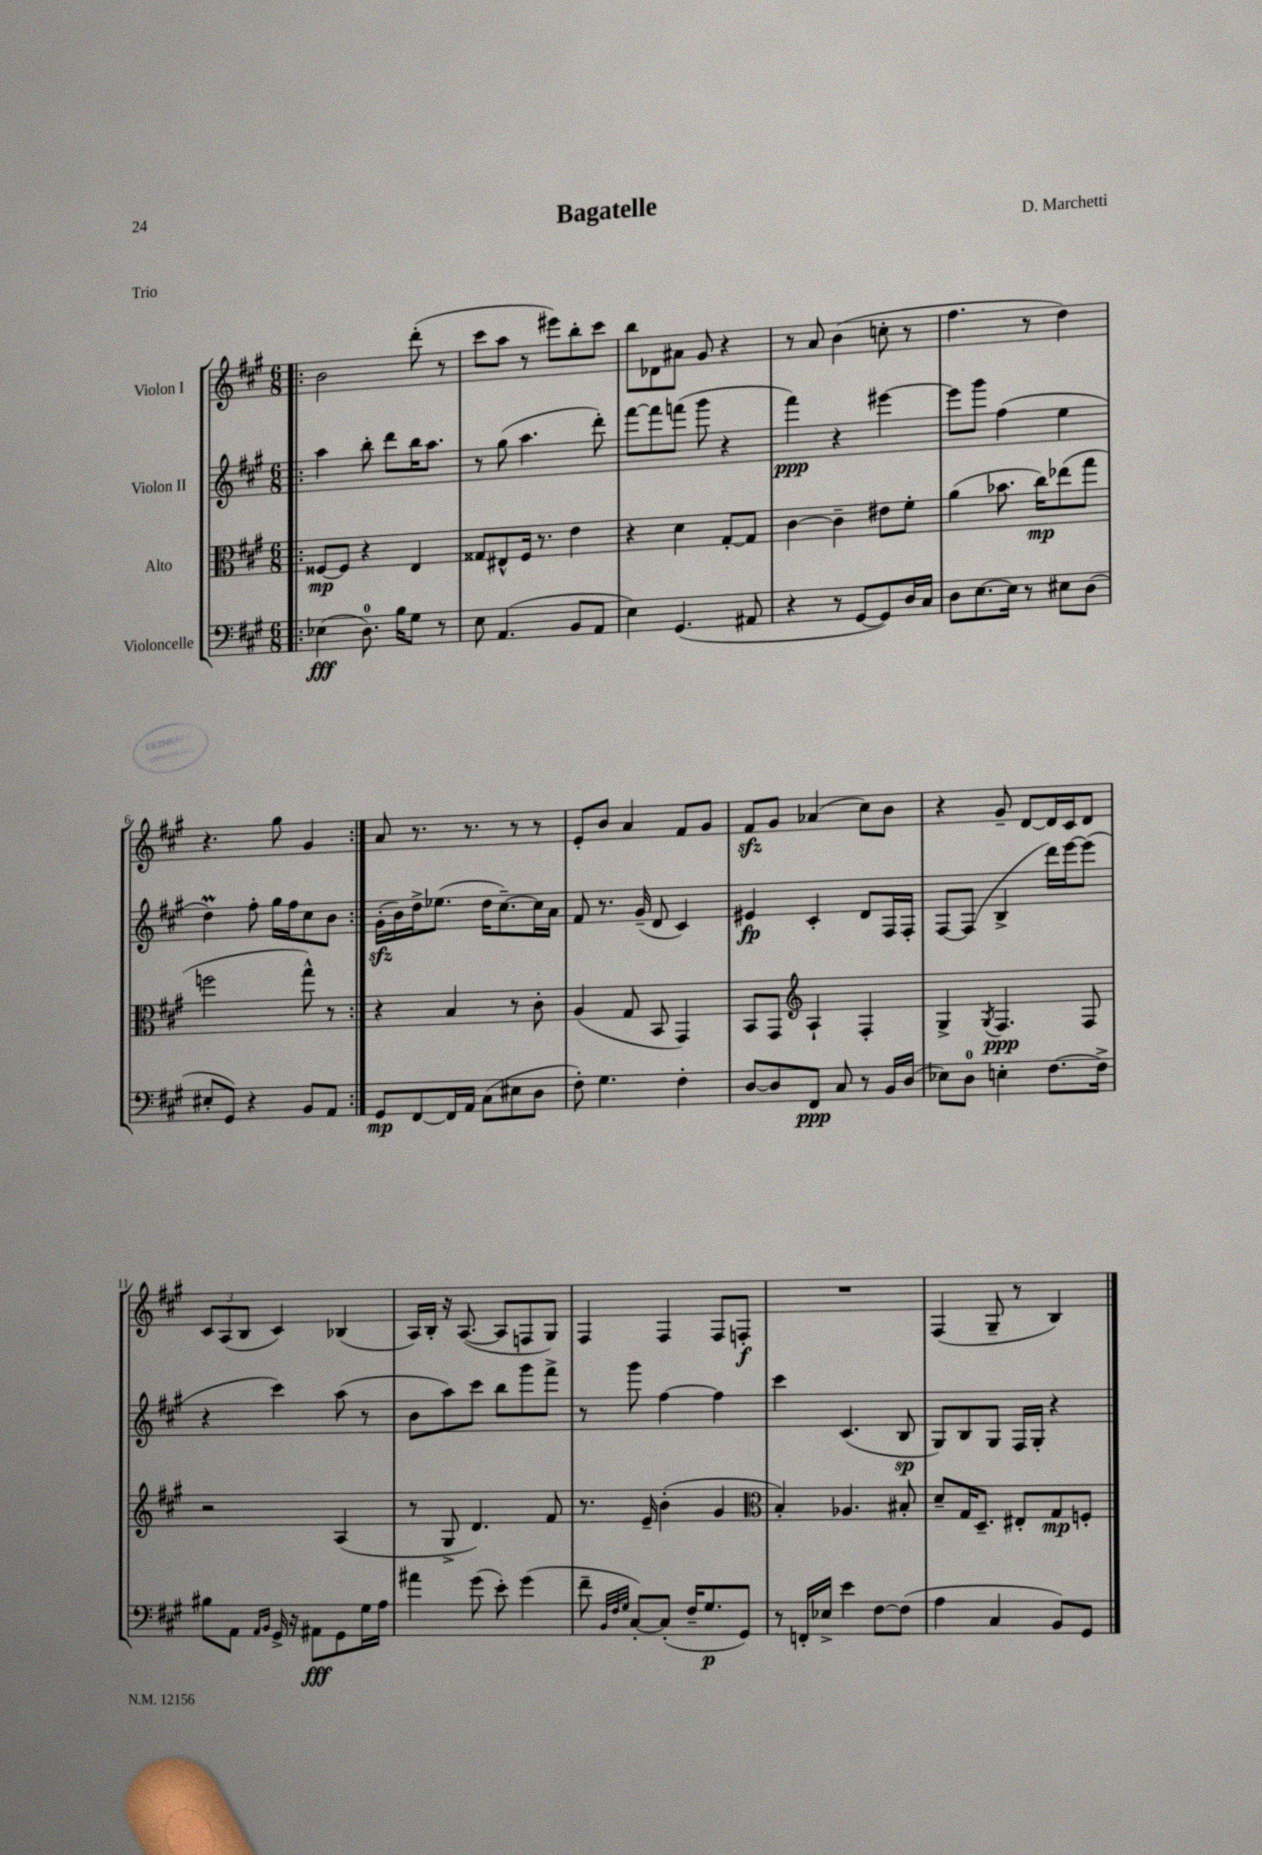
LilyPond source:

\header { title = "Bagatelle" composer = "D. Marchetti" piece = "Trio" }
<<
\new StaffGroup <<
\new Staff = "s0" \with { instrumentName = "Violon I" } {
    \clef treble \key a \major \numericTimeSignature \time 6/8
    \repeat volta 2 { \bar ".|:" b'2 d'''8-.( r8 |
    cis'''8 a''8 r8 eis'''8) b''8-. cis'''8 |
    b''8 des'8 ais'8 gis'8 r4 |
    r8 a'8 b'4( c''8-. r8 |
    fis''4. r8 d''4) |
    r4. gis''8 gis'4 | }
    a'8 r8. r8. r8 r8 |
    e'8-. b'8 a'4 fis'8 gis'8 |
    fis'8\sfz gis'8 aes'4( cis''8) b'8 |
    r4 gis'8-- d'8~ d'16 cis'16 d'8 |
    \tuplet 3/2 { cis'8 a8( b8 } cis'4) bes4( |
    a16) b16-. r16 a8.~( a8 f8 gis8) |
    fis4 fis4 fis8 f8-.\f |
    R2. |
    fis4( gis8-- r8 b4) \bar "|." |
}
\new Staff = "s1" \with { instrumentName = "Violon II" } {
    \clef treble \key a \major \numericTimeSignature \time 6/8
    \repeat volta 2 { \bar ".|:" a''4 b''8-. d'''8 b''16 a''8. |
    r8 gis''8( a''4. d'''8-.) |
    fis'''8~ fis'''8 f'''8( gis'''8 r4 |
    fis'''4\ppp) r4 eis'''4~ |
    eis'''8 gis'''8 fis''4( e''4 |
    d''4\prall) fis''8-. gis''16 fis''16 cis''8 b'8 | }
    gis'16-.\sfz( b'16) d''16-> ees''8.( d''16 cis''8.~--) cis''16 a'16 |
    fis'8 r8. gis'16--( d'8 cis'4) |
    eis'4\fp cis'4-. d'8 fis16 fis16-. |
    fis8~ fis8( b4-> d'''16) e'''16~ e'''8( |
    r4 cis'''4) a''8( r8 |
    b'8 a''8) cis'''8 b''8 gis'''8 fis'''8-> |
    r8 gis'''8 fis''4~ fis''4 |
    cis'''4 cis'4.( b8\sp |
    gis8) b8 gis8 fis16 gis16-. r4 \bar "|." |
}
\new Staff = "s2" \with { instrumentName = "Alto" } {
    \clef alto \key a \major \numericTimeSignature \time 6/8
    \repeat volta 2 { \bar ".|:" fisis8~\mp fisis8 r4 e4 |
    gisis8 eis8-^ fis16 r8. e'4 |
    r4 d'4 gis8~-. gis8 |
    cis'4~ cis'4-- eis'8 fis'8-. |
    a'4( bes'8. cis''16\mp) ees''8( gis''8 |
    f''2 gis''8-^) r8 | }
    r4 b4 r8 cis'8-. |
    a4( gis8 b,8 gis,4) |
    b,8 gis,8 \clef treble a4-! fis4-. |
    gis4-> \acciaccatura { gis8 } fis4.\ppp fis8 |
    r2 a4( |
    r8 gis8-> d'4.) fis'8 |
    r8. e'16-- b'4-.( gis'4 |
    \clef alto b4-.) aes4. bis8-. |
    d'8-- gis16 d8.-- eis8-. gis8\mp f8-. \bar "|." |
}
\new Staff = "s3" \with { instrumentName = "Violoncelle" } {
    \clef bass \key a \major \numericTimeSignature \time 6/8
    \repeat volta 2 { \bar ".|:" ees4\fff( d8.-0) b16 gis8 r8 |
    e8 a,4.( b,8 a,8 |
    e4) gis,4.( ais,8 |
    r4 r8 gis,8~ gis,8) d16 cis16 |
    d8 e8.~ e16 r8 eis8 d8( |
    eis8-. gis,8) r4 b,8 a,8 | }
    gis,8\mp fis,8~ fis,16 a,16 cis8( eis8 d8 |
    fis8-.) gis4. fis4-. |
    d8~ d8 fis,8\ppp cis8 r8 b,16 d16( |
    ees8) d8-0 e4-. fis8.~ fis16-> |
    bis8 a,8 \grace { a,16 b,16 } gis,16-> r16 ais,8\fff gis,8 gis16 a16 |
    ais'4 gis'8( e'8-.) gis'4( |
    fis'8-- \grace { b,32 fis32 gis32 } cis8~-.) cis8-.( fis16-- gis8.\p gis,8) |
    r8 f,16-. ees16-> e'4 fis8~ fis8( |
    a4 cis4 b,8) gis,8 \bar "|." |
}
>>
>>
